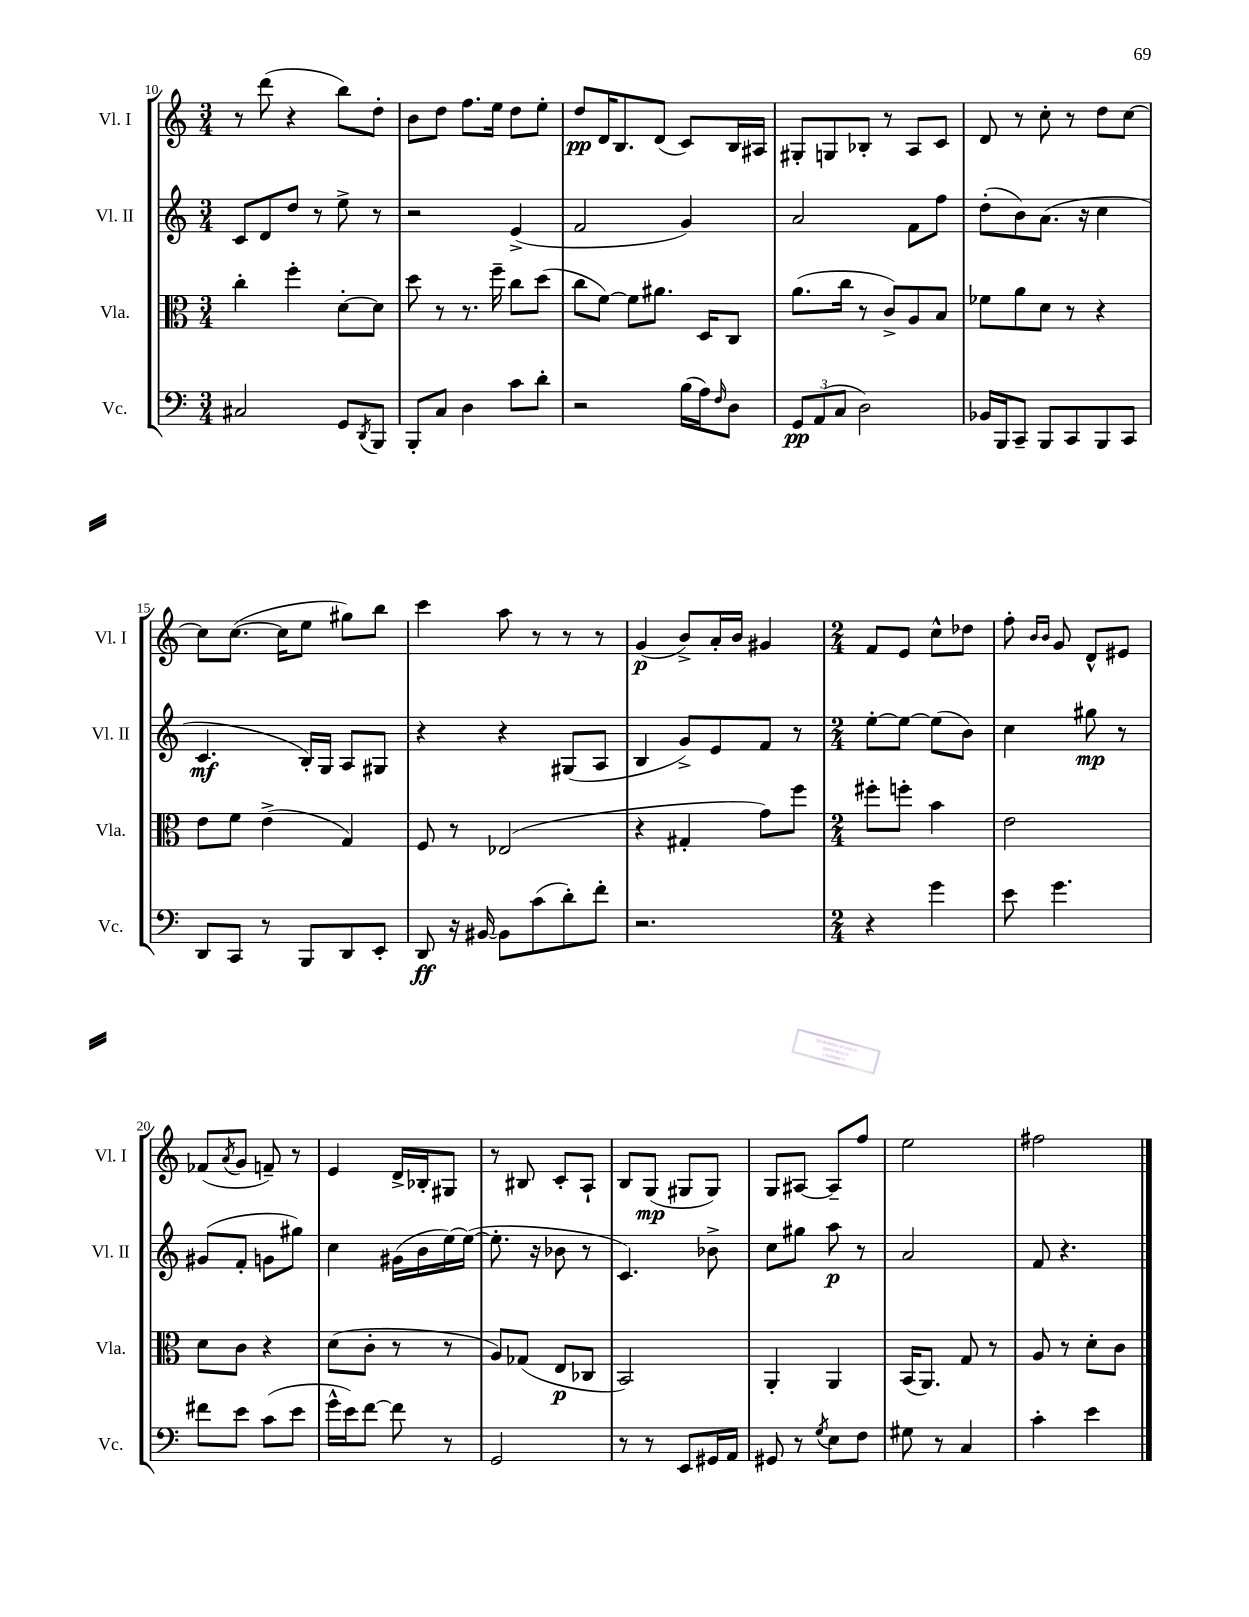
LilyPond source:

<<
\new StaffGroup <<
\new Staff = "s0" \with { instrumentName = "Vl. I" shortInstrumentName = "Vl. I" } {
    \clef treble \key c \major \numericTimeSignature \time 3/4
    r8 d'''8( r4 b''8) d''8-. |
    b'8 d''8 f''8. e''16 d''8 e''8-. |
    d''8\pp d'16 b8. d'8( c'8) b16 ais16 |
    gis8-. g8 bes8-. r8 a8 c'8 |
    d'8 r8 c''8-. r8 d''8 c''8~ |
    c''8 c''8.~( c''16 e''8 gis''8) b''8 |
    c'''4 a''8 r8 r8 r8 |
    g'4\p( b'8->) a'16-. b'16 gis'4 |
    \numericTimeSignature \time 2/4 f'8 e'8 c''8-^ des''8 |
    f''8-. \grace { b'16 b'16 } g'8 d'8-^ eis'8 |
    fes'8( \acciaccatura { a'8 } g'8 f'8--) r8 |
    e'4 d'16-> bes16-. gis8 |
    r8 bis8 c'8-. a8-! |
    b8 g8\mp( gis8 gis8) |
    g8 ais8~ ais8-- f''8 |
    e''2 |
    fis''2 \bar "|." |
}
\new Staff = "s1" \with { instrumentName = "Vl. II" shortInstrumentName = "Vl. II" } {
    \clef treble \key c \major \numericTimeSignature \time 3/4
    c'8 d'8 d''8 r8 e''8-> r8 |
    r2 e'4->( |
    f'2 g'4) |
    a'2 f'8 f''8 |
    d''8-.( b'8) a'8.( r16 c''4 |
    c'4.\mf b16-.) g16 a8 gis8 |
    r4 r4 gis8( a8 |
    b4 g'8->) e'8 f'8 r8 |
    \numericTimeSignature \time 2/4 e''8~-. e''8~ e''8( b'8) |
    c''4 gis''8\mp r8 |
    gis'8( f'8-. g'8 gis''8) |
    c''4 gis'16( b'16 e''16~) e''16~( |
    e''8.-. r16 bes'8 r8 |
    c'4.) bes'8-> |
    c''8 gis''8 a''8\p r8 |
    a'2 |
    f'8 r4. \bar "|." |
}
\new Staff = "s2" \with { instrumentName = "Vla." shortInstrumentName = "Vla." } {
    \clef alto \key c \major \numericTimeSignature \time 3/4
    c''4-. f''4-. d'8~-. d'8 |
    d''8 r8 r8. f''16-- c''8 d''8( |
    c''8 f'8~) f'8 ais'8. d16 c8 |
    a'8.( c''16 r8 c'8->) a8 b8 |
    fes'8 a'8 d'8 r8 r4 |
    e'8 f'8 e'4->( g4) |
    f8 r8 ees2( |
    r4 gis4-. g'8) f''8 |
    \numericTimeSignature \time 2/4 fis''8-. f''8-. b'4 |
    e'2 |
    d'8 c'8 r4 |
    d'8( c'8-. r8 r8 |
    a8) ges8( e8\p ces8 |
    b,2) |
    a,4-. a,4 |
    b,16( a,8.) g8 r8 |
    a8 r8 d'8-. c'8 \bar "|." |
}
\new Staff = "s3" \with { instrumentName = "Vc." shortInstrumentName = "Vc." } {
    \clef bass \key c \major \numericTimeSignature \time 3/4
    cis2 g,8 \acciaccatura { d,8 } b,,8 |
    b,,8-. c8 d4 c'8 d'8-. |
    r2 b16( a16) \grace { f16 } d8 |
    \tuplet 3/2 { g,8\pp a,8( c8 } d2) |
    bes,16 b,,16 c,8-- b,,8 c,8 b,,8 c,8 |
    d,8 c,8 r8 b,,8 d,8 e,8-. |
    d,8\ff r16 bis,16~ bis,8 c'8( d'8-.) f'8-. |
    r2. |
    \numericTimeSignature \time 2/4 r4 g'4 |
    e'8 g'4. |
    fis'8 e'8 c'8( e'8 |
    g'16-^ e'16) f'8~ f'8 r8 |
    g,2 |
    r8 r8 e,8 gis,16 a,16 |
    gis,8 r8 \acciaccatura { g8 } e8 f8 |
    gis8 r8 c4 |
    c'4-. e'4 \bar "|." |
}
>>
>>
\layout { \context { \Score currentBarNumber = #10 } }
